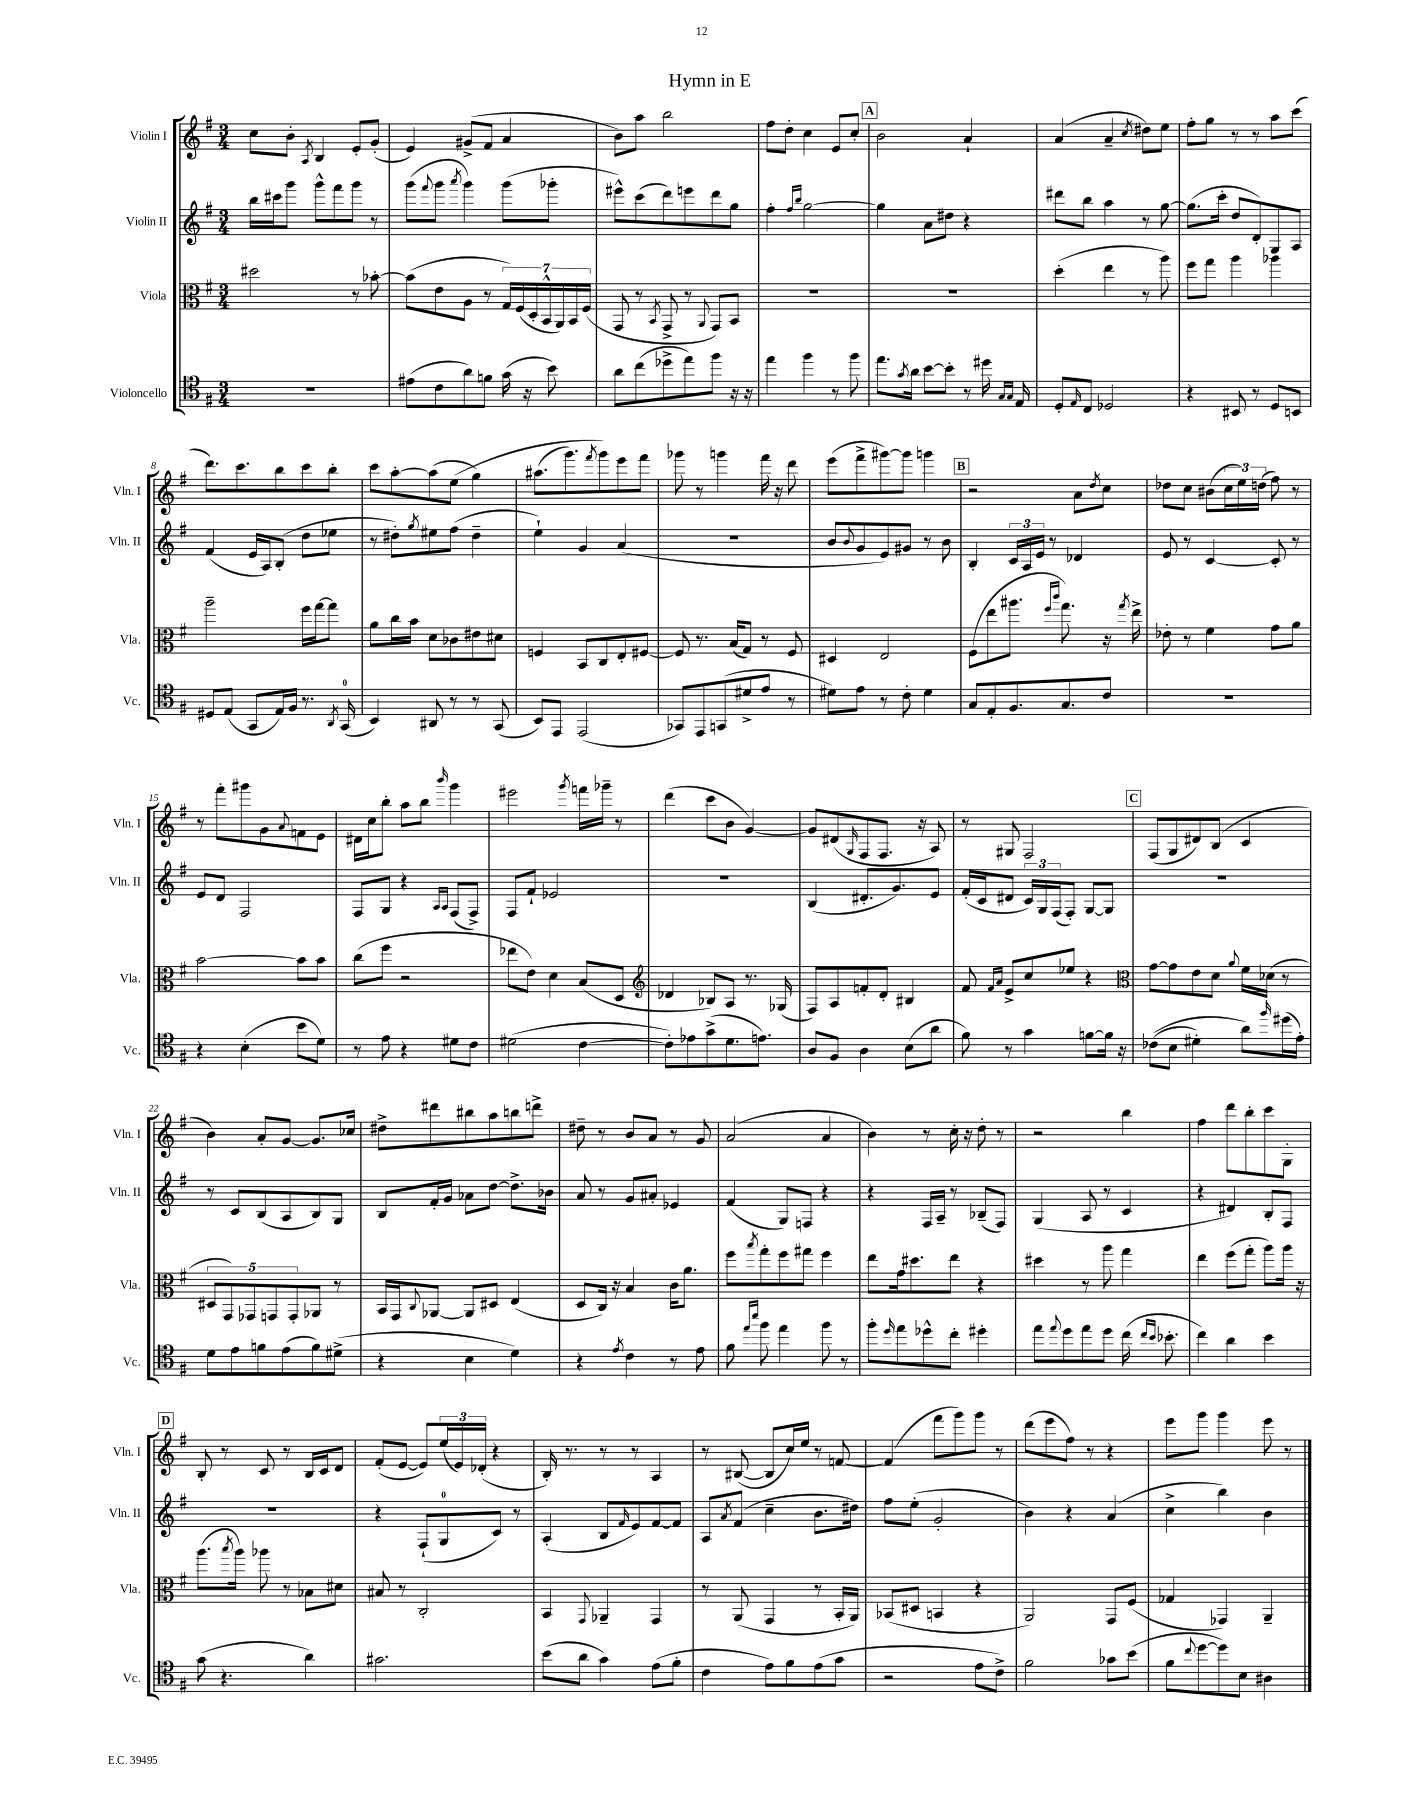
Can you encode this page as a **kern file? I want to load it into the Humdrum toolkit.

**kern	**kern	**kern	**kern
*staff4	*staff3	*staff2	*staff1
*clefC4	*clefC3	*clefG2	*clefG2
*k[f#]	*k[f#]	*k[f#]	*k[f#]
*M3/4	*M3/4	*M3/4	*M3/4
2.r	2dd#\	16bb\LL	8cc\L
.	.	16ccc#\J	.
.	.	8ggg\J	8b'\J
.	.	.	8qA/
.	.	8ggg^^\L	4B/
.	.	8fff#\	.
.	8r	8ggg\J	8e'/L
.	[8b-'\	8r	(8g'/J
=	=	=	=
(8e#\L	(8b-\]L	(8ggg\L	4e/)
.	.	8qqfff#/	.
8c\	8e\	8ggg\J	.
.	.	8qaaa/	.
8a\)	8A\J	4ggg\)	(8g#^/L
8f\J	8r	.	8f#/J
(16g\	28G/LL)	(8ggg\L	4a/
.	(28F#/	.	.
16r	.	.	.
.	28D'/	.	.
.	28BB^^/	.	.
8b\)	.	8ggg-'\J	.
.	28AA/)	.	.
.	28BB/	.	.
.	(28F#/JJ	.	.
=	=	=	=
8a\L	8GG/	8eee#^^\L)	8b\L)
(8cc\	8r	(8ccc\	8aa\J
.	8qBB/	.	.
8dd-^\	8GG^/	8ddd\)	2bb\
8ee\)	8r	8eee\	.
.	8qqAA/	.	.
8ff#\J	8GG/L)	8ddd\	.
16r	8BB/J	8gg\J	.
16r	.	.	.
=	=	=	=
4ee\	2.r	4ff#'\	8ff#\L
.	.	.	8dd'\J
.	.	16qqff#/LL	.
.	.	16qqbb/JJ	.
4ff#\	.	[2gg\	4cc\
8r	.	.	8e/L
8ff#\	.	.	8cc'/J
=	=	=	=
8.ee\L	2.r	4gg\]	2b\
8qg/	.	.	.
16a\Jk	.	.	.
[8b\L	.	8a\L	.
8b'\]J	.	8dd#\J	.
8r	.	4r	4a`/
16dd#\	.	.	.
16qqG/LL	.	.	.
16qqG/JJ	.	.	.
16E/	.	.	.
=	=	=	=
8D'/L	(4dd'\	8ddd#\L	(4a/
16qqE/	.	.	.
8C/J	.	8bb\J	.
2D-/	4ee\	4aa\	4a~/
.	.	.	8qcc/
.	8r	8r	8dd#\L)
.	8aa\)	[8gg\	8ee\J
=	=	=	=
4r	8ff#\L	(8.gg\]L	8ff#'\L
.	8gg\J	.	8gg\J
.	.	16ccc'\Jk	.
8BB#/	4aa\	8dd/L	8r
8r	.	8d'/)	8r
8D/L	4aa-\	8G/	8aa\L
8BB/J	.	8A/J	(8ccc\J
=	=	=	=
8D#/L	2aa~\	(4f#/	8.ddd\L)
(8E/J	.	.	.
.	.	.	8.ccc\
8GG/L	.	16e/LL	.
.	.	16A/J)	.
16E/L)	.	(8B'/J	8bb\
16F#/JJ	.	.	.
8.r	16ff#\LL	8dd\L	8ccc\
.	[16gg\J	.	.
.	8gg\]J	8ee-\J	8bb'\J
8qAA/	.	.	.
(16GG/	.	.	.
=	=	=	=
4BB/)	8a\L	8r	8ccc\L
.	16cc\L	8dd#'\L)	[8aa'\
.	16b\JJ	.	.
.	.	8qgg/	.
8AA#/	8d\L	8ee#\	(8aa\]
8r	8c-\	(8ff#\J	&(8ee\J
8r	8e#\	4dd#~\	4gg\)
(8GG/	8d#\J	.	.
=	=	=	=
8BB/L)	4F/	4ee`\)	(8.aa#\L
8EE/J	.	.	.
.	.	.	8.ggg\)
(2EE/	8BB/L	4g/	.
.	.	.	8qfff#/
.	8C/	.	8ggg\&)
.	8E'/	(4a/	8eee\
.	[8F#/J	.	8fff#\J
=	=	=	=
8GG-/L)	8F#/]	2.r	8ggg-\
8EE/	8.r	.	8r
(8GG/	.	.	4ggg\
.	(16B/LK	.	.
8d#^/	8G/J)	.	.
8e/J	8r	.	16fff#\
.	.	.	16r
8r	8F#/	.	8ddd\
=	=	=	=
8d#\L)	4D#/	8b/L	(8eee\L
.	.	8qqb/	.
8e\J	.	8g/	8fff#^\
8r	2E/	8e/)	[8ggg#\)
8c'\	.	8g#/J	8ggg#\]J
4d#\	.	8r	4ggg\
.	.	8b\	.
=	=	=	=
8G/L	(8F#\L	4B'/	2r
8E'/	8ee\	.	.
8.F#/	8.aa#\J	24c/LL	.
.	.	24A/	.
.	.	24e/JJ	.
.	.	8r	.
.	16qqff#/LL	.	.
.	16qqccc/JJ	.	.
8.G/	8.gg\)	.	.
.	.	4d-/	8a\L
.	.	.	8qdd/
8c/J	16r	.	8cc\J
.	8qgg/	.	.
.	16ee^\	.	.
=	=	=	=
2.r	8e-'\	8e/	8dd-\L
.	8r	8r	8cc\J
.	4f#\	[4c/	(8b#\L
.	.	.	24cc\L
.	.	.	24ee\)
.	.	.	(24dd\JJ
.	8g\L	8c'/]	8ff#\)
.	8a\J	8r	8r
=	=	=	=
4r	[2b\	8e/L	8r
.	.	8d/J	8fff#'\L
(4B'\	.	2F#/	8ggg#\
.	.	.	8g\
.	.	.	8qqa/
8b\L	8b\]L	.	8f\
8d\J)	8b\J	.	8e\J
=	=	=	=
8r	(8cc\L	8F#/L	16d#\LL
.	.	.	16cc\J
8e\	8ff#\J	8G/J	8bb'\J
4r	2r	4r	8aa\L
.	.	.	8bb\J
.	.	16qqA/LL	.
.	.	16qqA/JJ	16qqbbb/
8d#\L	.	(8F#/L	4ggg\
8c\J	.	8F#^/J)	.
=	=	=	=
(2d#\	8ee-\L	8F#/L	2eee#\
.	8e\J)	8f#`/J	.
.	4d\	2e-/	.
.	.	.	8qggg/
[4c\	(8B/L	.	16fff\LL
.	.	.	16ggg-~\JJ
.	8D/J	.	8r
=	=	=	=
*	*clefG2	*	*
8c'\]L)	4d-/	2.r	(4ddd\
8e-\	.	.	.
(8g^\	8B-/L)	.	8ccc\L
8.d\	8A/J	.	8b\J
.	8.r	.	[4g/)
8.e\J)	.	.	.
.	(16G-/	.	.
=	=	=	=
8A/L	8F#/L)	(4B/	8g/]L
8F#/J	8A/	.	(8d#/
.	.	.	16qqG/
4A\	8f'/	8.d#'/L	8F#/
.	8d'/J	.	8.F#/J
.	.	8.g/)	.
(8B\L	4B#/	.	.
.	.	.	16r
8a\J	.	8e/J	8A/)
=	=	=	=
8f#\)	8f#/	(16f#'/LL	8r
.	.	16c/J	.
.	16qqf#/LL	.	.
.	16qqa/JJ	.	.
8r	8e^/L	8d#/J	8G#/
4g\	8cc/	24c/LL)	2F#/
.	.	24G/	.
.	.	(24F#/J	.
.	8ee-/J	8F#'/J)	.
[8f\L	4r	[8G/L	.
16f\]Jk	.	8G/]J	.
16r	.	.	.
=	=	=	=
*	*clefC3	*	*
&((8c-\L	[8g\L	2.r	(8F#/L
8B\J	8g\]	.	8G/
4d#'\)	8e\	.	8d#/)
.	8d\J	.	(8B/J
.	8qqa/	.	.
8a\L&)	16f#\LL	.	4c/
.	(16d-\JJ	.	.
16qqff#/	.	.	.
(16dd#\L	8r	.	.
16e'\JJ)	.	.	.
=	=	=	=
8d\L	10D#/L	8r	4b\)
.	10GG/)	.	.
8e\	.	8c/L	.
.	10GG-/	.	.
8f\	.	(8B/	8a'/L
.	10GG/	.	.
(8e\	.	8A/	[8g/J
.	10GG'/	.	.
8f\)	8AA-/J	8B/)	8.g/]L
(8d#^\J	8r	8G/J	.
.	.	.	16cc-/Jk
=	=	=	=
4r	16BB/LL	8B/L	8dd#^\L
.	16GG/J	.	.
.	8qqC/	.	.
.	[8AA-/J	16f#'/L	8ddd#\
.	.	16g/JJ	.
4B\	8AA-/]L	8a-\L	8bb#\
.	8D#/J	[8dd\J	8aa\
4d\)	(4E/	8.dd^\]L	8bb\
.	.	.	8ddd^\J
.	.	16b-\Jk	.
=	=	=	=
4r	8D/L	8a/	8dd#~\
.	16C/Jk)	8r	8r
.	16r	.	.
8qe/	.	.	.
4c\	4B/	8g/L	8b/L
.	.	8a#'/J	8a/J
8r	16c\LK	4e-/	8r
.	8.a\J	.	.
8e\	.	.	8g/
=	=	=	=
8f#\	8ff#\L	(4f#/	(2a/
16qqee/LL	.	.	.
16qqbb/JJ	8qbb/	.	.
8ff#\	8gg'\	.	.
4ee\	8ff#\	8G/L)	.
.	8gg#\J	8F/J	.
8ff#\	4ff#\	4r	4a/
8r	.	.	.
=	=	=	=
8ff#'\L	8ee\L	4r	4b\)
16qqdd/	.	.	.
8ee\	16g\k	.	.
.	8.dd#\	.	.
8dd-^^\	.	16F#/LL	8r
.	.	16A~/JJ	.
8cc'\J	8ee\J	8r	16cc'\
.	.	.	16r
4dd#'\	4r	(8B-~/L	8dd'\
.	.	8F#/J)	8r
=	=	=	=
8ee\L	4dd#\	(4G/	2r
8qqee/	.	.	.
8dd\	.	.	.
8ee\	8r	8A/	.
8dd\J	8aa\	8r	.
(16cc\	4gg\	4c/	4bb\
16qqcc/LL	.	.	.
16qqb/JJ	.	.	.
8.b-'\	.	.	.
=	=	=	=
4cc\)	4ee\	4r	4ff#\
4a\	(8ff#\L	4d#/)	8ddd\L
.	8gg'\J	.	8bb'\
4b\	8aa\L)	8B'/L	8ccc\
.	16aa\Jk	8F#/J	8G'\J
.	16r	.	.
=	=	=	=
(8g\	(8.aa\L	2.r	8B'/
4.r	.	.	8r
.	8qbb/	.	.
.	16aa\Jk)	.	.
.	8aa-\	.	8c/
.	8r	.	8r
4a\)	8B-\L	.	16B/LL
.	.	.	16c/J
.	8d#\J	.	8d/J
=	=	=	=
2.g#\	8B#/	4r	(8f#'/L
.	8r	.	[8e/J
.	2C'/	(8F#`/L	8e/]L)
.	.	8G/	(24ee/L
.	.	.	24e/)
.	.	.	(24d-'/JJ
.	.	8c/J)	4r
.	.	8r	.
=	=	=	=
(8b\L	4BB/	(4A'/	16B'/)
.	.	.	8.r
8a\J	.	.	.
.	8qqGG/	.	.
4g\)	4AA-~/	8B/L	8r
.	.	16qqf#/	.
.	.	8e/)	8r
(8e\L	4GG/	[8f#/	4A/
8f#'\J	.	8f#/]J	.
=	=	=	=
4c\	8r	8A/L	8r
.	.	8qa/	.
.	(8AA/	(8f#/J	([8B#/
8e\L)	4GG/	4cc~\	8B#/]L
8f#\	.	.	16cc/L)
.	.	.	16ee/JJ
(8e\	8r	8.b\L	8r
8g\J	16BB'/LL	.	[8f/
.	16AA/JJ)	16dd#\Jk)	.
=	=	=	=
2r	(8BB-/L	8ff#\L	(4f/]
.	8D#/J	(8ee'\J	.
.	4BB/	2g'/	8fff#\L
.	.	.	8ggg\)
8e\L	4r	.	8ggg\J
8c^\J)	.	.	8r
=	=	=	=
2f#\	2AA/)	4b\)	(8ddd\L
.	.	.	8eee\
.	.	4r	8ff#\J)
.	.	.	8r
8g-\L	8GG/L	(4a/	4r
(8b\J	(8F#/J	.	.
=	=	=	=
8f#\L	4G-/	4cc^\	8eee\L
8qqcc/	.	.	.
[8dd\	.	.	8ggg\J
8dd\])	4GG-/)	4bb\)	4ggg\
8B\J	.	.	.
4A#\	4AA~/	4b\	8eee\
.	.	.	8r
==	==	==	==
*-	*-	*-	*-
